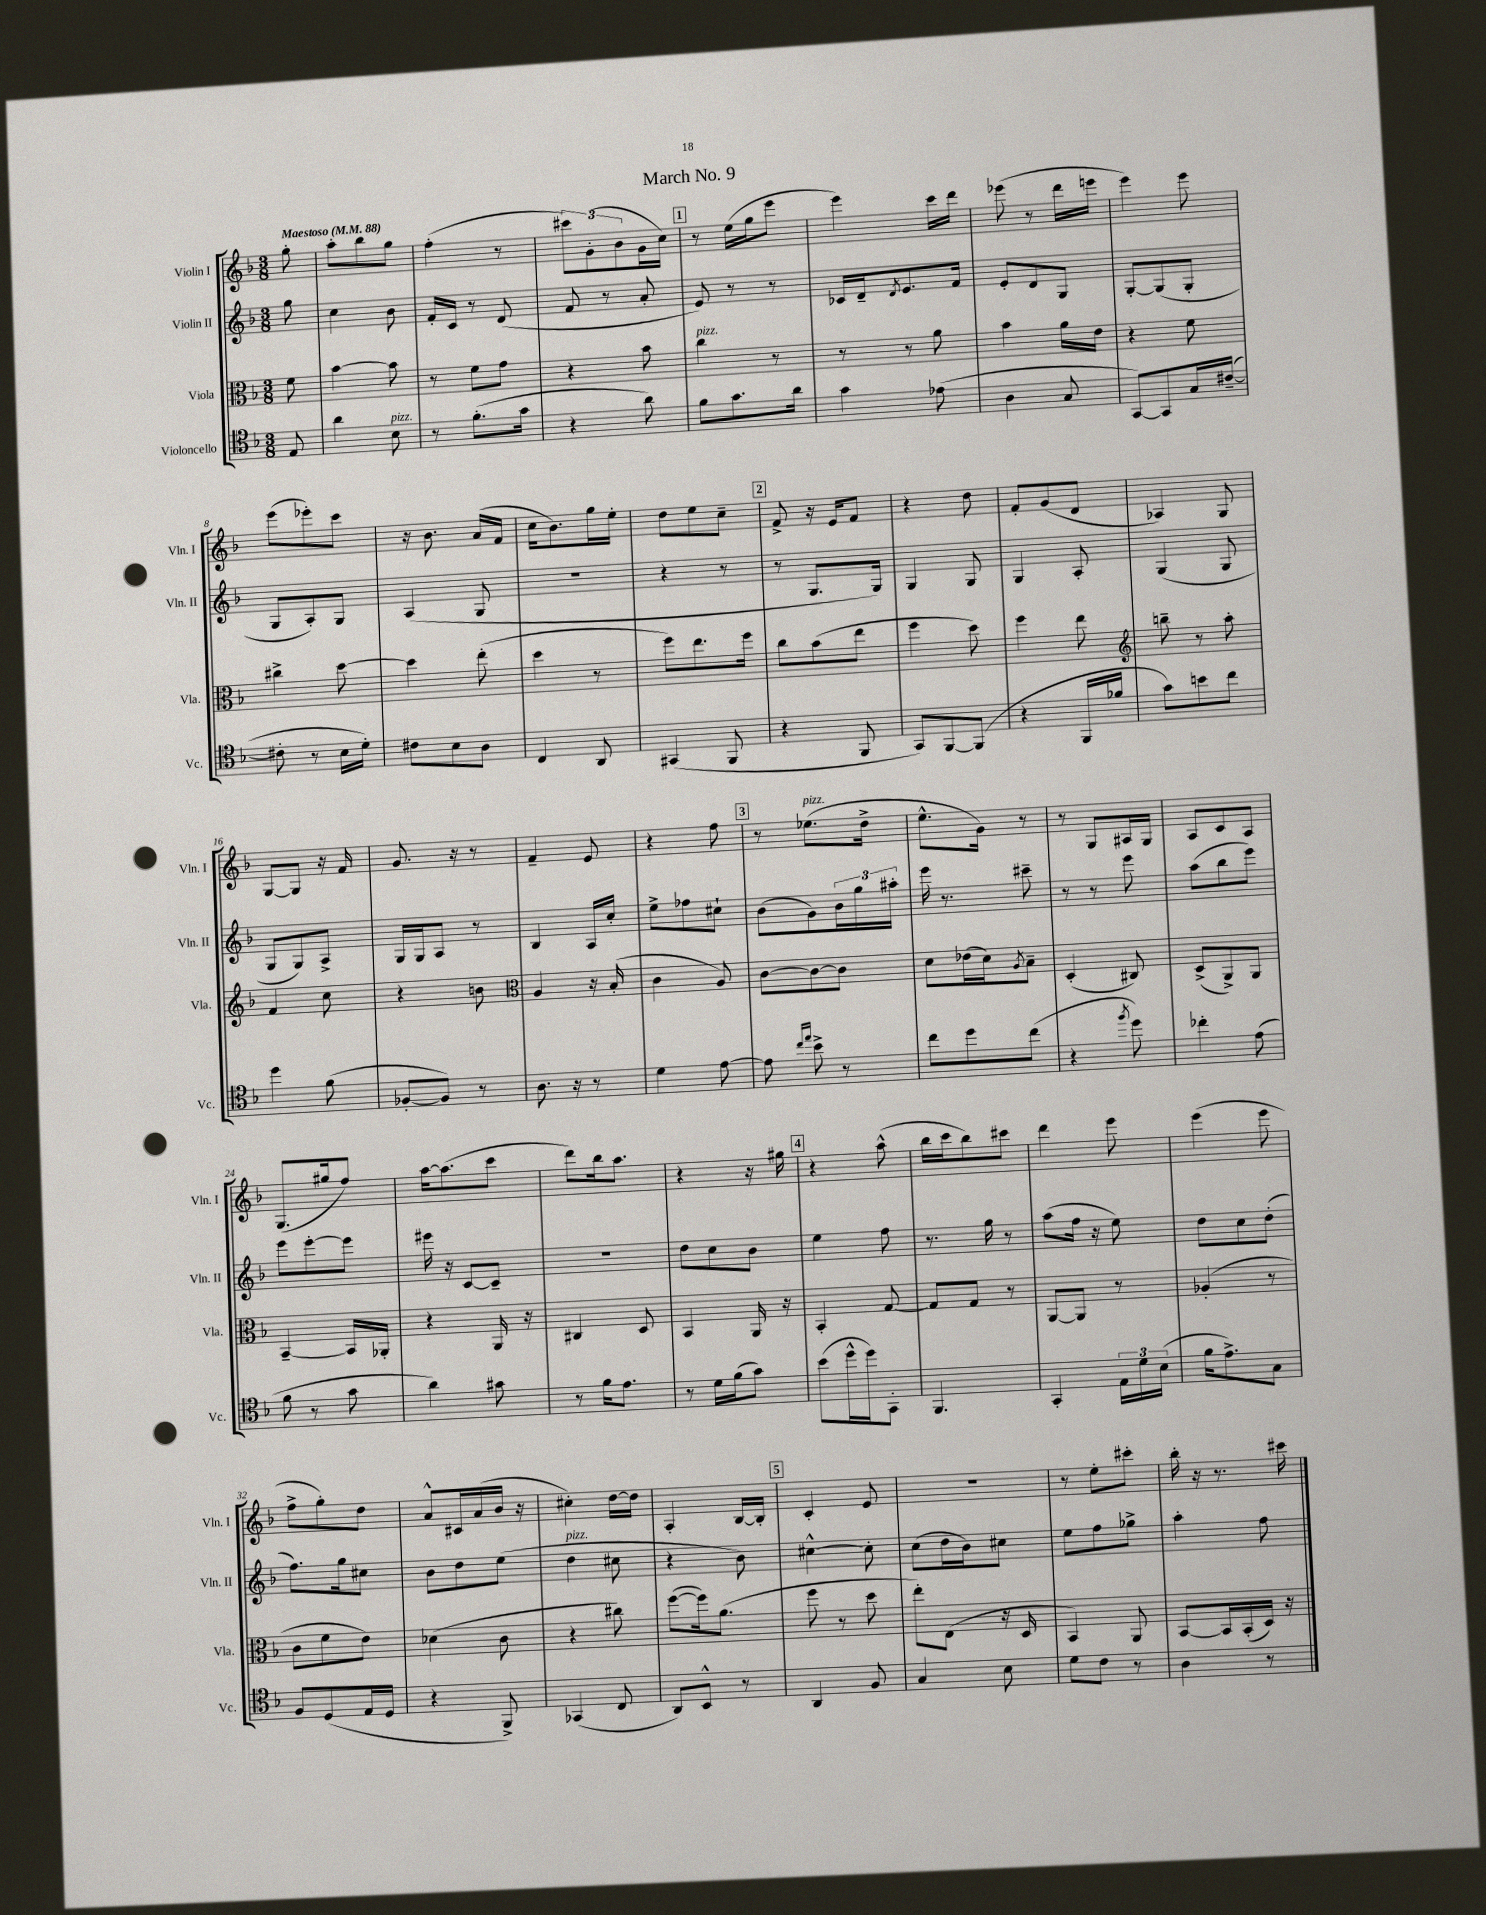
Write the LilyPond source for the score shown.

\header { title = "March No. 9" }
<<
\new StaffGroup <<
\new Staff = "s0" \with { instrumentName = "Violin I" shortInstrumentName = "Vln. I" } {
    \clef treble \key f \major \numericTimeSignature \time 3/8 \partial 8 \tempo "Maestoso" 4 = 88
    g''8-. |
    a''8-. bes''8 g''8 |
    f''4-.( r8 |
    \tuplet 3/2 { cis'''8) g'8-.( bes'8 } g'16 c''16) |
    \mark \markup { \box "1" } r8 e''16( g''16 e'''8 |
    e'''4) c'''16 d'''16 |
    ees'''8( r8 d'''16 e'''16 |
    e'''4) e'''8 |
    e'''8( ees'''8-.) c'''8 |
    r16 bes'8. a'16( f'16 |
    c''16 bes'8.) g''16 e''16-. |
    d''8 e''8 c''8-- |
    \mark \markup { \box "2" } f'8-> r16 e'16 f'8 |
    r4 d''8 |
    f'8-. g'8( d'8 |
    aes4) g8 |
    g8~ g8 r16 f'16 |
    g'8. r16 r8 |
    f'4-- e'8 |
    r4 f''8 |
    \mark \markup { \box "3" } r8 ees''8.^\markup { \italic "pizz." }( d''16-> |
    e''8.-^ g'16) r8 |
    r8 g8 ais16 g16 |
    a8 c'8 a8 |
    g8.( gis''16 f''8) |
    a''16~ a''8.( c'''8 |
    d'''8) bes''16 a''8. |
    r4 r16 gis''16 |
    \mark \markup { \box "4" } r4 a''8-^( |
    bes''16 c'''16 bes''8) cis'''8 |
    d'''4 e'''8 |
    e'''4( e'''8 |
    f''8-> g''8-.) d''8 |
    a'8-^ cis'16 a'16( bes'16 r16 |
    cis''4-.) d''16~ d''16 |
    a4-. bes16~ bes16-. |
    \mark \markup { \box "5" } c'4-. e'8 |
    R4. |
    r8 e''8-. cis'''8-. |
    bes''16-. r16 r8. cis'''16 \bar "|." |
}
\new Staff = "s1" \with { instrumentName = "Violin II" shortInstrumentName = "Vln. II" } {
    \clef treble \key f \major \numericTimeSignature \time 3/8 \partial 8
    g''8 |
    c''4 bes'8 |
    f'16-. c'16 r8 d'8( |
    f'8 r8 a'8-. |
    \mark \markup { \box "1" } e'8) r8 r8 |
    ces'16 d'16-- \acciaccatura { d'8 } e'8. f'16 |
    e'8-. d'8 g8 |
    g8~-. g8( g8-. |
    g8 a8-.) g8 |
    a4( g8 |
    R4. |
    r4 r8 |
    \mark \markup { \box "2" } r8 g8. g16) |
    g4 g8 |
    g4 a8-. |
    g4( g8 |
    g8 g8) a8-> |
    g16 g16 a8 r8 |
    bes4 a16 c''16-. |
    e''8-> fes''8 cis''8-! |
    \mark \markup { \box "3" } bes'8( g'8) \tuplet 3/2 { bes'16 g''16 ais''16-. } |
    e'''16 r8. cis'''8-- |
    r8 r8 e'''8 |
    a''8( bes''8 e'''8) |
    e'''8 e'''8~-. e'''8 |
    eis'''16 r16 c'8~ c'8-- |
    R4. |
    d''8 c''8 bes'8 |
    \mark \markup { \box "4" } e''4 f''8 |
    r8. g''16 r8 |
    a''8( f''16 r16 e''8) |
    d''8 c''8 d''8-.( |
    f''8.) g''16 cis''8 |
    bes'8 d''8 e''8( |
    d''4^\markup { \italic "pizz." } cis''8 |
    r4 bes'8) |
    \mark \markup { \box "5" } cis''4~-^ cis''8-. |
    c''8( d''16 bes'16) cis''8 |
    e''8 f''8 ges''8-> |
    a''4-. f''8 \bar "|." |
}
\new Staff = "s2" \with { instrumentName = "Viola" shortInstrumentName = "Vla." } {
    \clef alto \key f \major \numericTimeSignature \time 3/8 \partial 8
    f'8 |
    bes'4~ bes'8 |
    r8 f'8 g'8 |
    r4 bes'8 |
    \mark \markup { \box "1" } c''4^\markup { \italic "pizz." } r8 |
    r8 r8 a'8 |
    bes'4 a'16 e'16 |
    r4 f'8 |
    cis''4-> d''8~ |
    d''4 e''8-.( |
    d''4 r8 |
    f''8) e''8. f''16 |
    \mark \markup { \box "2" } c''8 bes'8( e''8 |
    f''4 d''8) |
    f''4 e''8 |
    \clef treble b''8-- r8 a''8-. |
    f'4 c''8 |
    r4 b'8 |
    \clef alto a4 r16 bes16-.( |
    c'4 a8) |
    \mark \markup { \box "3" } c'8~ c'8~ c'8 |
    d'8 ees'16( d'16) \acciaccatura { a8 } bes8-- |
    d4-.( cis8) |
    d8->( a,8->) a,8 |
    bes,4~-- bes,16 aes,16-. |
    r4 a,16 r16 |
    cis4 d8 |
    bes,4 a,16 r16 |
    \mark \markup { \box "4" } bes,4-. g8~ |
    g8 g8 r8 |
    a,8~ a,8 r8 |
    aes4-.( r8 |
    c'8 f'8 e'8) |
    des'4( c'8 |
    r4 cis''8) |
    f''8~( f''16) a'8.( |
    \mark \markup { \box "5" } f''8 r8 d''8 |
    e''8-.) e8( r16 d16 |
    bes,4) a,8 |
    bes,8~ bes,16 bes,16-.( d16) r16 \bar "|." |
}
\new Staff = "s3" \with { instrumentName = "Violoncello" shortInstrumentName = "Vc." } {
    \clef tenor \key f \major \numericTimeSignature \time 3/8 \partial 8
    e8 |
    a'4 bes8^\markup { \italic "pizz." } |
    r8 f'8.-.( g'16 |
    r4 a'8) |
    \mark \markup { \box "1" } f'8 g'8. a'16 |
    g'4 ees'8( |
    a4 g8 |
    g,8~) g,8 g16 cis'16~--( |
    cis'8-. r8 bes16 d'16-.) |
    cis'8 bes8 a8 |
    c4 a,8 |
    gis,4( f,8 |
    \mark \markup { \box "2" } r4 f,8 |
    g,8) f,8~ f,8( |
    r4 f,16 fes'16 |
    g'8) b'8 c''8 |
    d''4 f'8( |
    fes8~-. fes8) r8 |
    a8. r16 r8 |
    d'4 e'8~ |
    \mark \markup { \box "3" } e'8 \grace { c''16 e''16 } bes'8-> r8 |
    c''8 d''8 c''8( |
    r4 \acciaccatura { f''8 } d''8) |
    ces''4-. e'8( |
    f'8 r8 g'8 |
    a'4) gis'8 |
    r8 f'16 e'8. |
    r8 d'16 f'16( g'8) |
    \mark \markup { \box "4" } bes'8( d''16-^ d''16) g,8-. |
    f,4. |
    g,4-. \tuplet 3/2 { e16 d'16 bes16( } |
    f'16 e'8.->) g8 |
    f8 d8( e16 d16 |
    r4 f,8->) |
    ges,4( c8 |
    a,8) bes,8-^ r8 |
    \mark \markup { \box "5" } a,4 f8 |
    g4 bes8 |
    d'8 c'8 r8 |
    a4 r8 \bar "|." |
}
>>
>>
